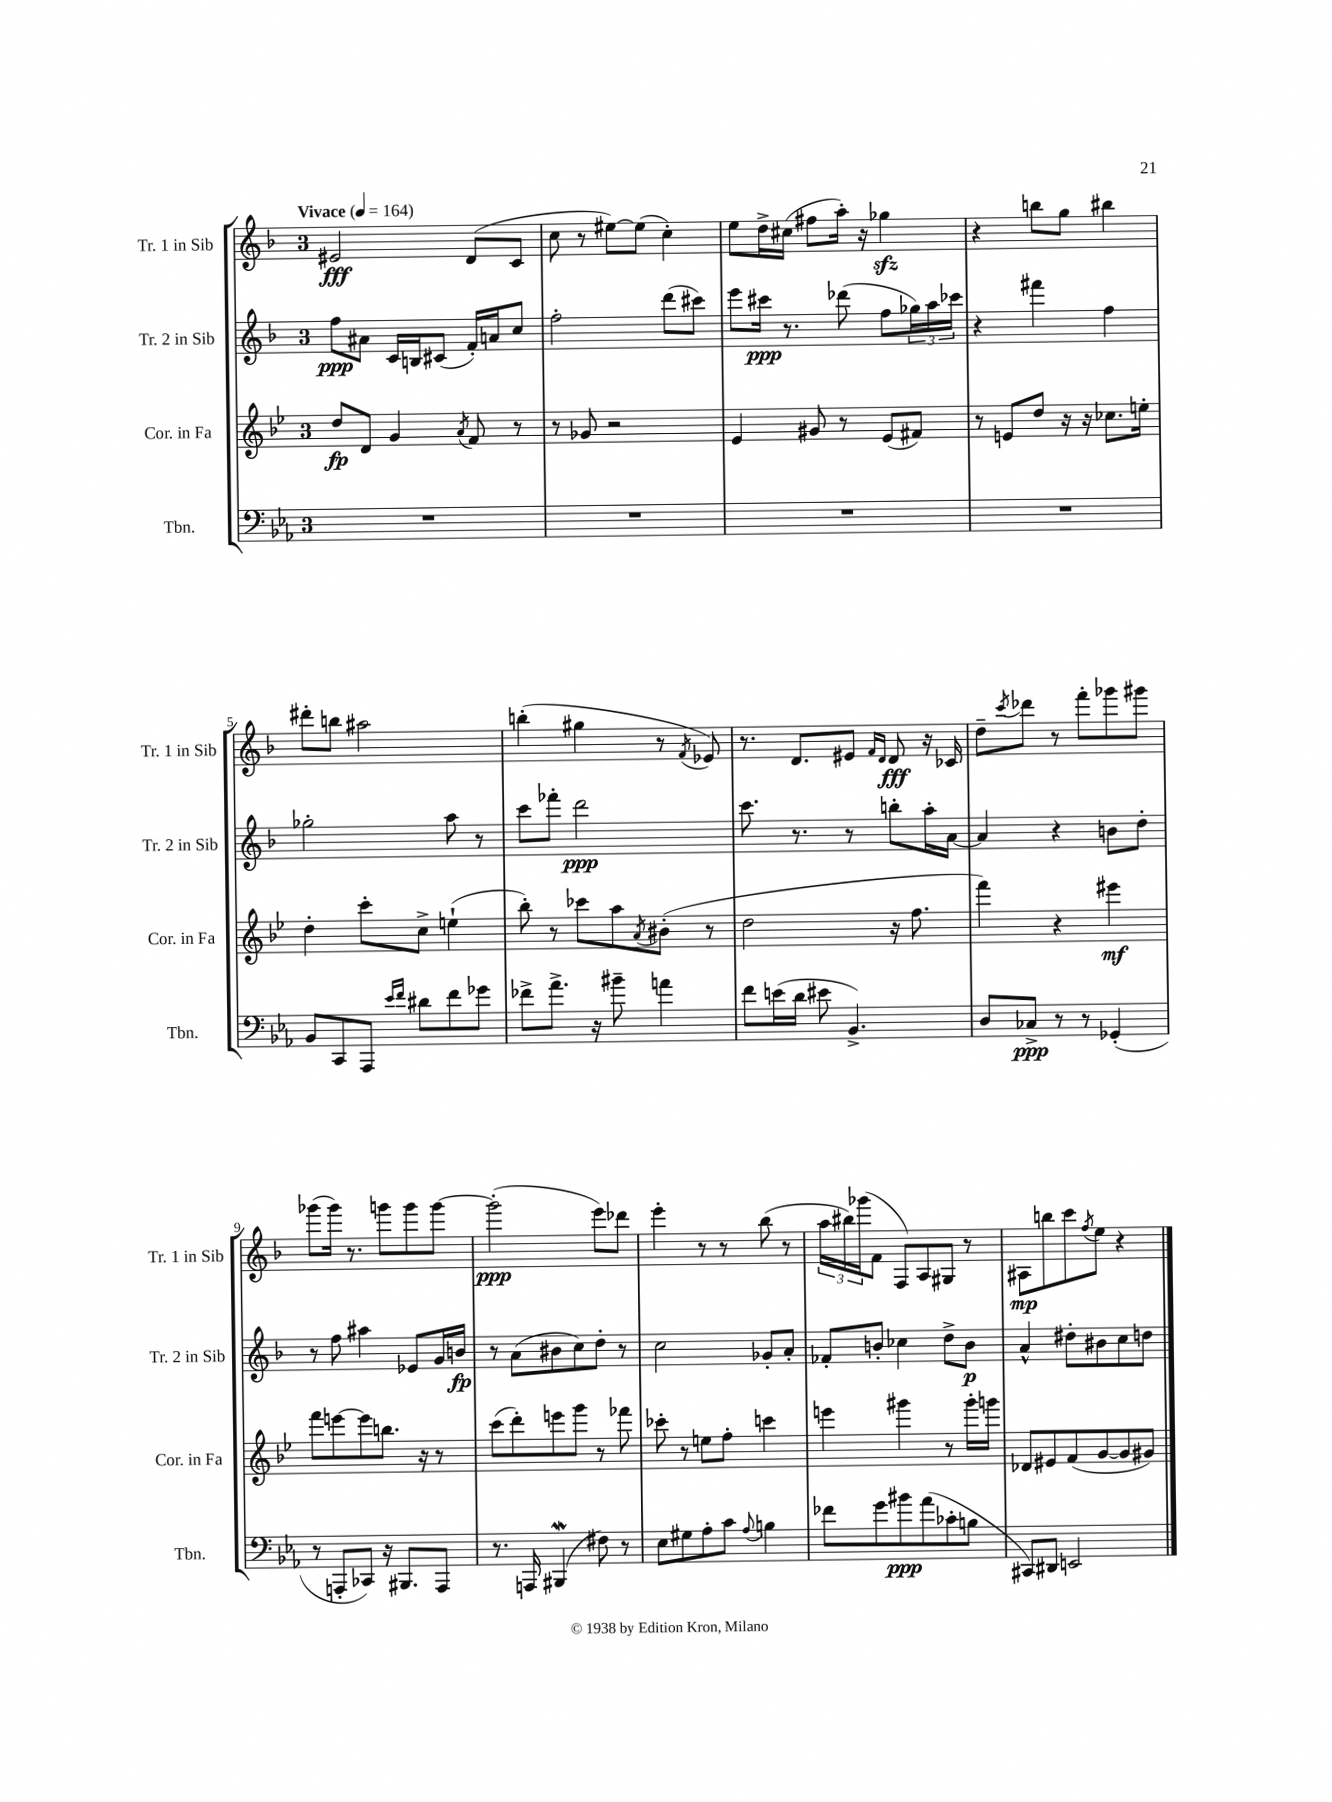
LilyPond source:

<<
\new StaffGroup <<
\new Staff = "s0" \with { instrumentName = "Tr. 1 in Sib" shortInstrumentName = "Tr. 1 in Sib" } {
    \clef treble \key f \major \once \override Staff.TimeSignature.style = #'single-digit \time 3/4 \tempo "Vivace" 4 = 164
    eis'2\fff d'8( c'8 |
    c''8 r8 eis''8~) eis''8( c''4-.) |
    e''8 d''16-> cis''16( fis''8 a''16-.) r16 ges''4\sfz |
    r4 b''8 g''8 bis''4 |
    dis'''8-. b''8 ais''2 |
    b''4-.( gis''4 r8 \acciaccatura { f'8 } ees'8) |
    r8. d'8. eis'8 \grace { f'16 d'16 } d'8\fff r16 ces'16 |
    d''8-- \acciaccatura { c'''8 } des'''8 r8 f'''8-. ges'''8 gis'''8 |
    ges'''8( ges'''16) r8. g'''8 g'''8 g'''8~ |
    g'''2-.\ppp( e'''8) des'''8 |
    e'''4-. r8 r8 bes''8( r8 |
    \tuplet 3/2 { a''16 bis''16) ges'''16( } f'8 f8) a8 gis8 r8 |
    ais8\mp b''8 c'''8 \acciaccatura { f''8 } e''8 r4 \bar "|." |
}
\new Staff = "s1" \with { instrumentName = "Tr. 2 in Sib" shortInstrumentName = "Tr. 2 in Sib" } {
    \clef treble \key f \major \once \override Staff.TimeSignature.style = #'single-digit \time 3/4
    f''8\ppp ais'8 c'16 b16 cis'8( f'16-.) a'16 c''8 |
    f''2-. d'''8( cis'''8) |
    e'''8 cis'''16\ppp r8. des'''8( f''8 \tuplet 3/2 { ges''16) a''16 ces'''16 } |
    r4 fis'''4 f''4 |
    ges''2-. a''8 r8 |
    c'''8 fes'''8-. d'''2\ppp |
    c'''8. r8. r8 b''8-. a''16-. a'16~ |
    a'4 r4 b'8 d''8-. |
    r8 f''8 ais''4 ees'8 g'16 b'16\fp |
    r8 a'8( bis'8 c''8) d''8-. r8 |
    c''2 ges'8-. a'8-. |
    fes'8-. b'8-. ces''4 d''8-> b'8\p |
    a'4-^ dis''8-. bis'8 c''8 d''8 \bar "|." |
}
\new Staff = "s2" \with { instrumentName = "Cor. in Fa" shortInstrumentName = "Cor. in Fa" } {
    \clef treble \key bes \major \once \override Staff.TimeSignature.style = #'single-digit \time 3/4
    d''8\fp d'8 g'4 \acciaccatura { a'8 } f'8 r8 |
    r8 ges'8 r2 |
    ees'4 gis'8 r8 ees'8( fis'8) |
    r8 e'8 d''8 r16 r16 ces''8. e''16-. |
    d''4-. c'''8-. c''8-> e''4-!( |
    bes''8-.) r8 ces'''8 a''8 \acciaccatura { a'8 } bis'8-.( r8 |
    d''2 r16 f''8. |
    f'''4) r4 eis'''4\mf |
    f'''8 e'''8~ e'''8 b''8. r16 r8 |
    c'''8( d'''8-.) e'''8 g'''8 r8 fes'''8 |
    ces'''8-. r8 e''8 f''8-. c'''4 |
    e'''4 gis'''4 r8 gis'''16-. g'''16 |
    des'8 eis'8 f'8( g'8~ g'8 gis'8) \bar "|." |
}
\new Staff = "s3" \with { instrumentName = "Tbn." shortInstrumentName = "Tbn." } {
    \clef bass \key ees \major \once \override Staff.TimeSignature.style = #'single-digit \time 3/4
    R2. |
    R2. |
    R2. |
    R2. |
    bes,8 c,8 aes,,8 \grace { ees'16 f'16 } dis'8 f'8 ges'8 |
    fes'8-> aes'8.-> r16 bis'8-- a'4 |
    f'8 e'16( d'16 eis'8 bes,4.->) |
    d8 ces8->\ppp r8 r8 ges,4-.( |
    r8 a,,8-. ces,8) r16 bis,,8. a,,8 |
    r8. a,,16 bis,,4\mordent( fis8) r8 |
    ees8 gis8 aes8-. c'8 \appoggiatura { aes8 } b4 |
    fes'8 g'8 bis'8\ppp aes'8( ces'8-. b8 |
    cis,8) dis,8 e,2 \bar "|." |
}
>>
>>
